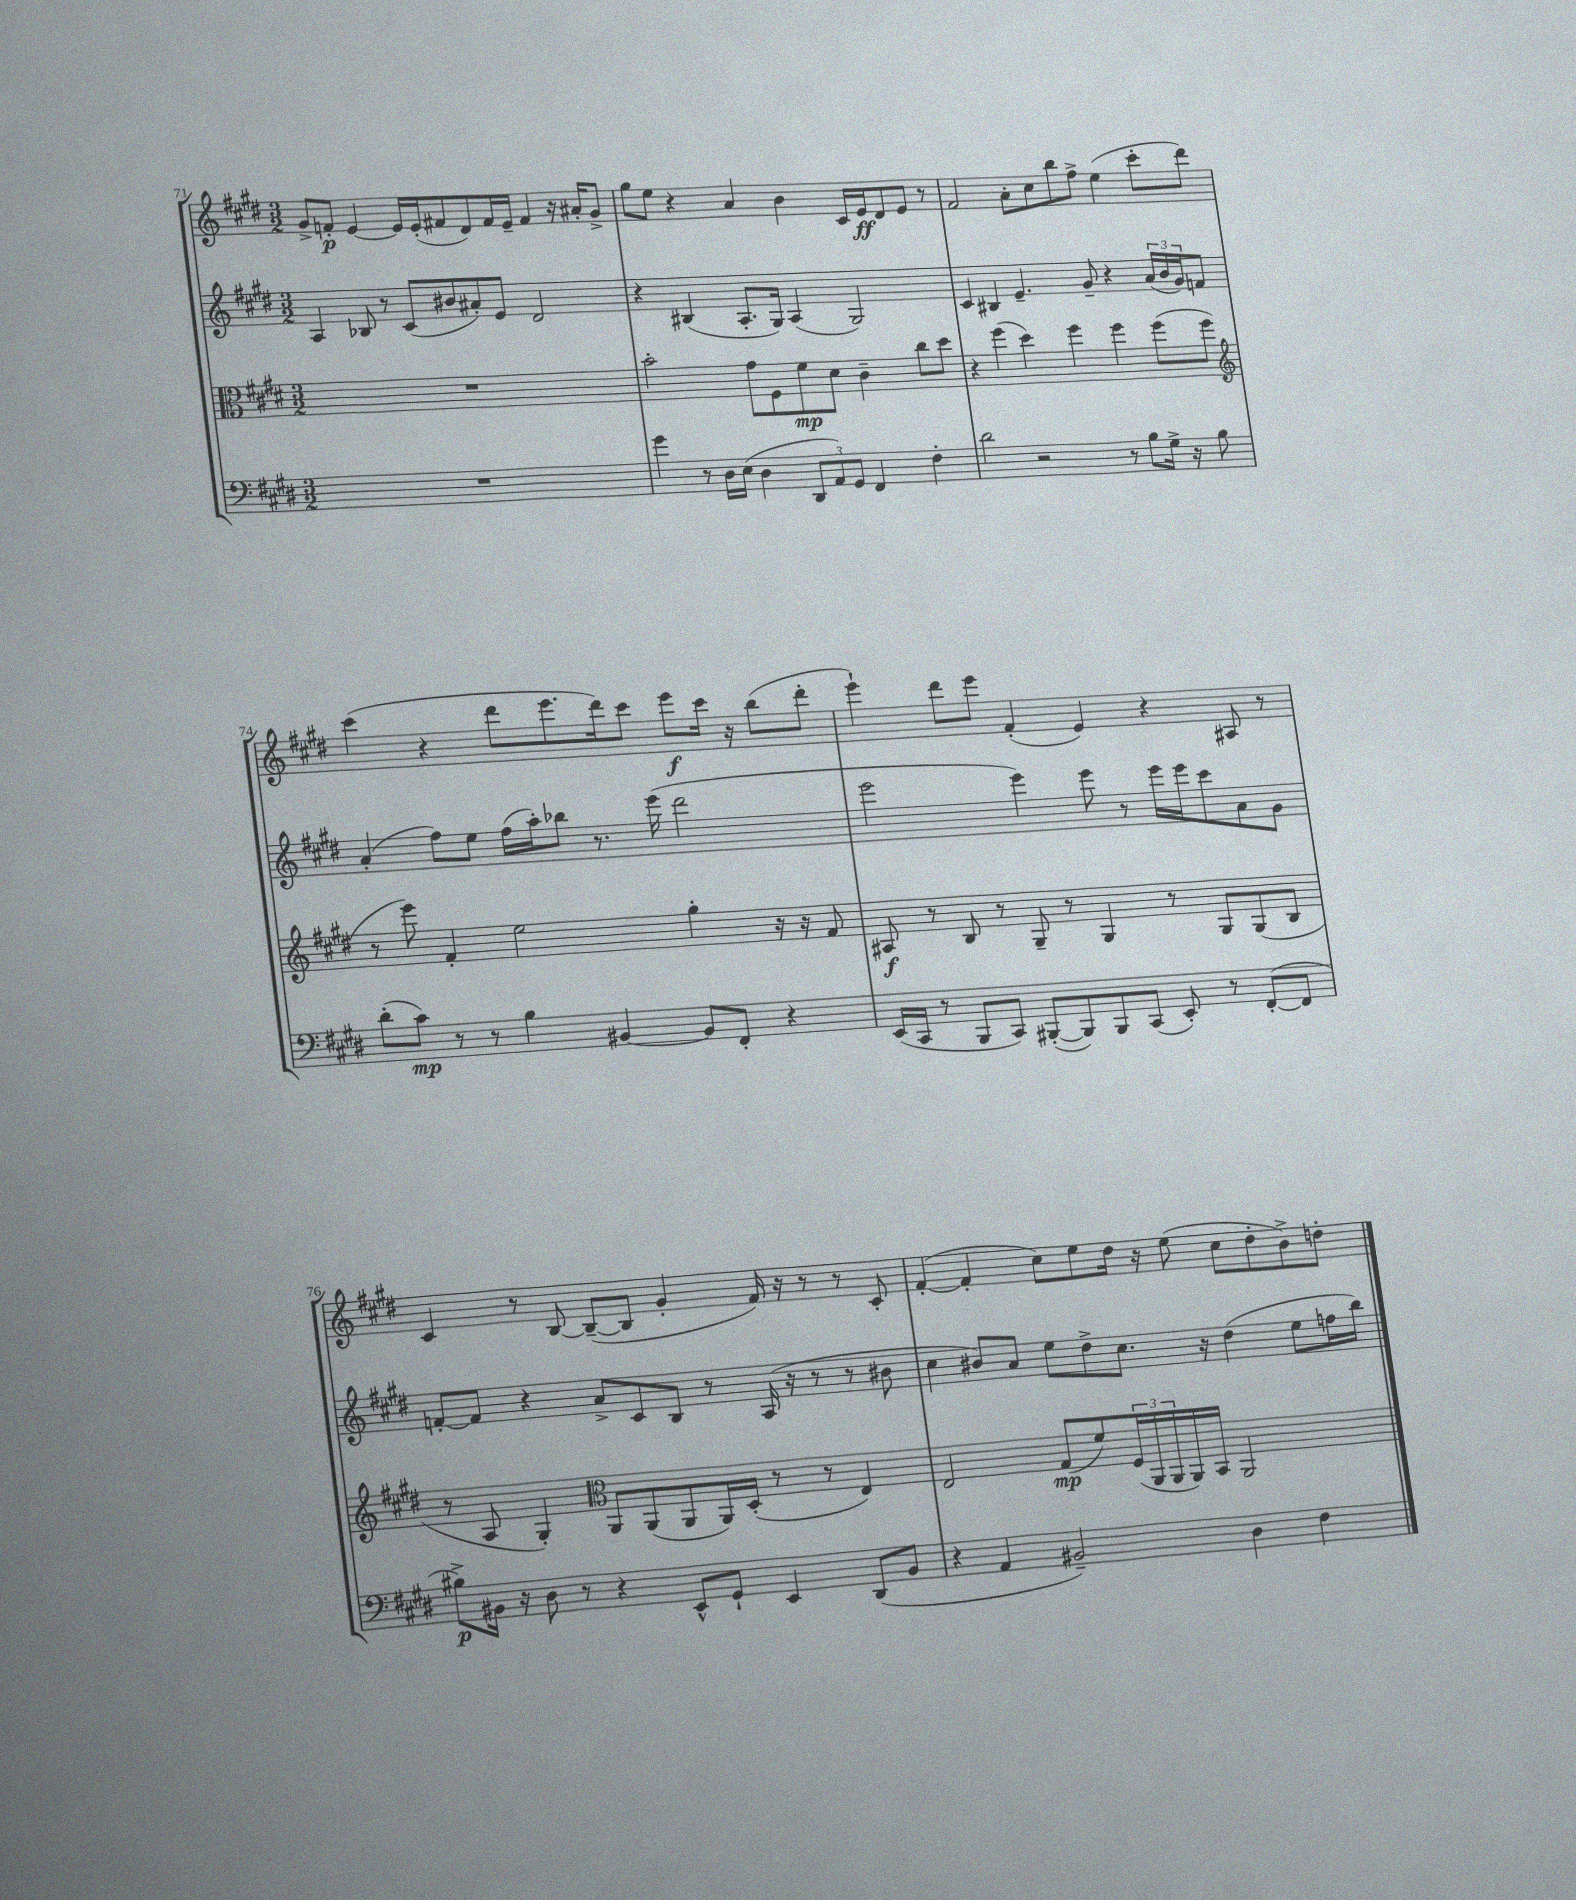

**kern	**kern	**kern	**kern
*staff4	*staff3	*staff2	*staff1
*clefF4	*clefC3	*clefG2	*clefG2
*k[f#c#g#d#]	*k[f#c#g#d#]	*k[f#c#g#d#]	*k[f#c#g#d#]
*M3/2	*M3/2	*M3/2	*M3/2
1.r	1.r	4A/	8g#^/L
.	.	.	8f'/J
.	.	8B-/	[4e/
.	.	8r	.
.	.	(8c#/L	16e/]LL
.	.	.	(16e'/J
.	.	8b#/	8f#/
.	.	8a#'/)	8d#/)
.	.	8e/J	16f#/L
.	.	.	16e~/JJ
.	.	2d#/	4f#/
.	.	.	16r
.	.	.	16a#'/LK
.	.	.	8g#^/J
=	=	=	=
4g#\	2b'\	4r	8gg#\L
.	.	.	8ee\J
8r	.	(4B#/	4r
16D#\LL	.	.	.
(16E\JJ	.	.	.
4D#\	8g#\L	8.A'/L	4a/
.	8F#\	.	.
.	.	16G#/Jk)	.
12DD#/L	8f#\	(4A/	4b\
12AA/)	.	.	.
.	8d#\J	.	.
12GG#/J	.	.	.
4FF#/	4c#~\	2G#/)	16c#/LL
.	.	.	16e/J
.	.	.	8d#/
4F#'\	8cc#\L	.	8e/J
.	8dd#\J	.	8r
=	=	=	=
2d#\	4r	4c#/	2f#/
.	(4ff#\	4B#/	.
2r	4dd#\)	4.e~/	8a'\L
.	.	.	8cc#\
.	4ff#\	.	8bb\
.	.	8g#~/	8ff#^\J
8r	4ff#\	4r	(4ee\
8B\L	.	.	.
16G#^\Jk	(8ff#\L	(24a/LL	8ccc#'\L
.	.	24b/	.
16r	.	.	.
.	.	24g#/J)	.
8B\	8ff#\J	8f/J	8ddd#\J)
=	=	=	=
*	*clefG2	*	*
(8d#'\L	8r	(4a'/	(4ccc#\
8c#\J)	8eee\)	.	.
8r	4f#'/	8ff#\L)	4r
8r	.	8ee\J	.
4B\	2ee\	(16ff#\LL	8ddd#\L
.	.	16aa'\J)	.
.	.	8bb-\J	8.eee\
[4BB#/	.	8.r	.
.	.	.	16ddd#\k)
.	.	.	8ccc#\J
.	.	(16eee\	.
8BB#/]L	4gg#'\	2ddd#\	8eee\L
8FF#'/J	.	.	16ccc#\Jk
.	.	.	16r
4r	16r	.	(8bb\L
.	16r	.	.
.	8f#/	.	8ddd#'\J
=	=	=	=
(16EE/LL	8A#/	2eee\	4eee`\)
16CC#/JJ	.	.	.
8r	8r	.	.
8BBB/L	8B/	.	8ddd#\L
8CC#/J)	8r	.	8eee\J
([8BBB#'/L	8G#~/	4eee\)	(4f#'/
8BBB#/])	8r	.	.
8BBB#/	4G#/	8eee\	4e/)
(8CC#/J	.	8r	.
8EE'/)	8r	16eee\LL	4r
.	.	16eee\J	.
8r	8G#/L	8ccc#\	.
([8FF#'/L	(8G#/	8a\	8A#/
8FF#/]J	8B/J	8g#\J	8r
=	=	=	=
8B#^\L)	8r	[8f'/L	4c#/
16BB#\Jk	8A/	8f/]J	.
16r	.	.	.
8D#\	4G#'/)	4r	8r
8r	.	.	[8B/
*	*clefC3	*	*
4r	8AA/L	8a^/L	(8B~/_L
.	(8AA/	8c#/	8B/]J
8EE^^/L	8AA/	8B/J	4g#'/
8GG#`/J	16AA/L)	8r	.
.	(16D#'/JJ	.	.
4EE/	8r	(16A/	16f#/)
.	.	16r	16r
.	8r	8r	8r
(8DD#/L	4E/)	8r	8r
8BB#/J	.	8b#\	8c#'/
=	=	=	=
4r	2E/	4cc#\	([4f#'/
4AA/	.	8b#/L)	4f#'/]
.	.	8a/J	.
2BB#~/)	(8G#/L	8ee\L	8cc#\L)
.	8f#/)	8dd#^\	8ee\
.	(24F#/L	8.cc#\J	16dd#\Jk
.	24AA/	.	.
.	.	.	16r
.	24AA/	.	.
.	16AA/)	.	(8ee\
.	16BB/JJ	16r	.
4D#\	2AA/	(4dd#\	8cc#\L
.	.	.	8dd#'\
4F#\	.	8ee\L	8b^\)
.	.	16ff\L	8dd'\J
.	.	16bb\JJ)	.
==	==	==	==
*-	*-	*-	*-
